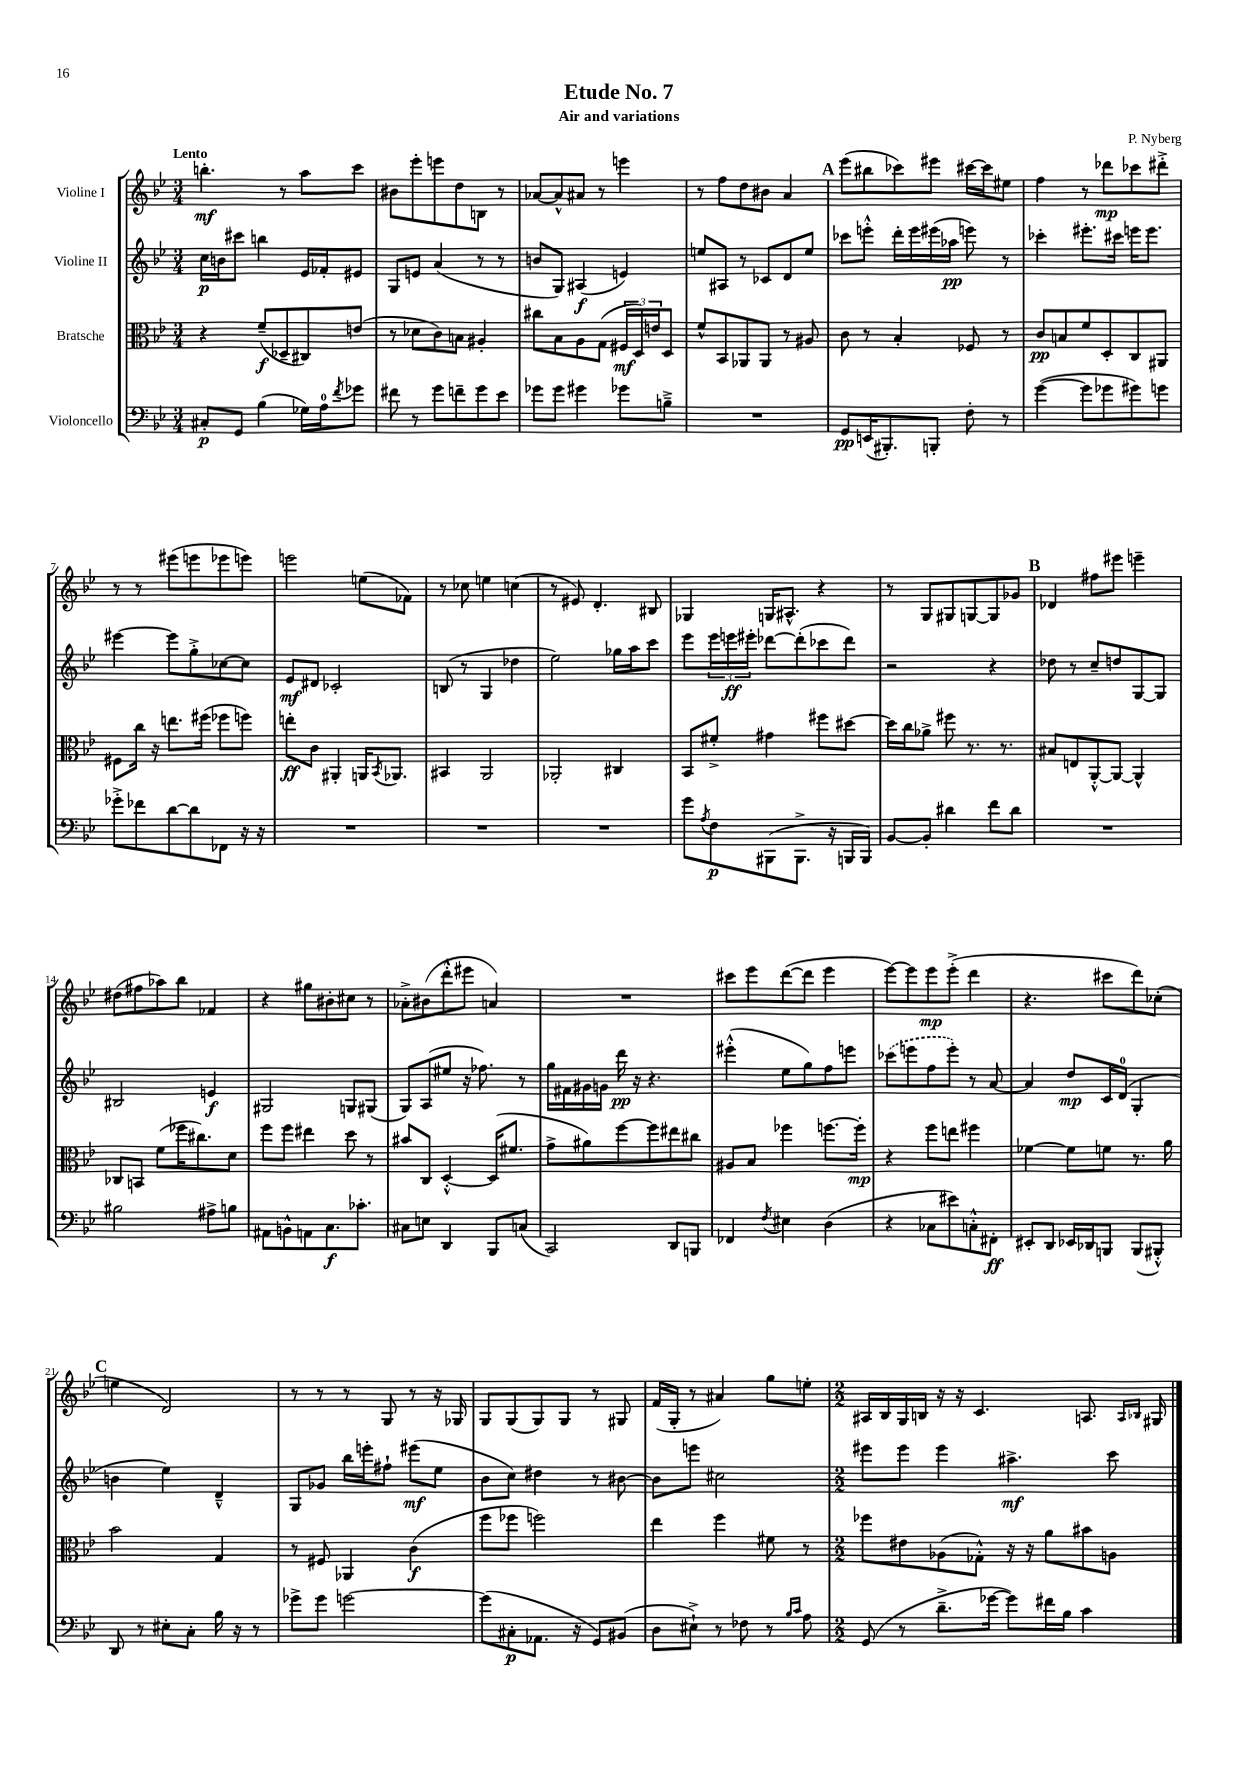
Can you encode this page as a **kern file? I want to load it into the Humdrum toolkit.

**kern	**kern	**kern	**kern
*staff4	*staff3	*staff2	*staff1
*clefF4	*clefC3	*clefG2	*clefG2
*k[b-e-]	*k[b-e-]	*k[b-e-]	*k[b-e-]
*M3/4	*M3/4	*M3/4	*M3/4
8C#'	4r	16cc	4.bb'
.	.	16b	.
8GG	.	8ccc#	.
(4B-	(8f~	4bb	.
.	8D-~	.	8r
16G-)	8C#)	16e-	8aa
16A	.	16f-'	.
8qf	.	.	.
8g-	(8e	8e#	8ccc
=	=	=	=
8f#	8r	8G	8b#
8r	8d-	8e	8eee-'
8g	8c)	(4a	8eee
8f~	8B	.	8dd
8g	4A#'	8r	8B
8e-	.	8r	8r
=	=	=	=
8g-	8cc#	8b	[8a-
8g-	8B-	8G)	8a-^^]
4g#	8A	(4A#	8a#
.	(8G	.	8r
8g-	24F#	4e)	4eee
.	24D)	.	.
.	24e	.	.
8B~^	8D	.	.
=	=	=	=
2.r	8f^^	8ee	8r
.	8BB-	8A#	8ff
.	8AA-	8r	8dd
.	8AA-	8c-	8b#
.	8r	8d	4a
.	8A#	8ee	.
=	=	=	=
8GG	8c	8ccc-	(8eee-
(16EE	8r	8eee'^^	8bb#
8.BBB#')	.	.	.
.	4B-'	16ddd'	8ccc-)
.	.	16eee	.
8BBB'	.	(16eee#	8eee#
.	.	16aa-	.
8F'	8F-	8eee)	[16ccc#
.	.	.	16ccc#]
8r	8r	8r	8ee#
=	=	=	=
([4g	8c	4ccc-'	4ff
.	8B	.	.
8g]	8f	8.eee#'	8r
8g-	8D'	.	8ddd-
.	.	16ccc#	.
8g#)	8C	16eee	8ccc-
.	.	8.eee	.
8g	8AA#	.	8ddd#'^
=	=	=	=
8g-'^	8F#	[4eee#	8r
8f-	16cc	.	8r
.	16r	.	.
[8d	8.ee	8eee#]	(8eee#
8d]	.	8gg'^	8eee
.	(16ff#	.	.
8FF-	8ff-	[8cc-	8eee-
16r	8ff)	8cc-]	8eee)
16r	.	.	.
=	=	=	=
2.r	8ee'	8e-	2eee
.	8c	8d#	.
.	4AA#'	2c-'	.
.	16AA	.	(8ee
.	8qBB-	.	.
.	8.AA-	.	.
.	.	.	8f-)
=	=	=	=
2.r	4BB#	(8B	8r
.	.	8r	8cc-
.	2AA	4G	4ee
.	.	4dd-	(4cc
=	=	=	=
2.r	2AA-'	2ee-)	8r
.	.	.	8e#)
.	.	.	4.d'
.	4C#	16gg-	.
.	.	16aa	.
.	.	8ccc	8B#
=	=	=	=
8g	8BB-	8eee-	4G-
8qA	.	.	.
8F	8f#'^	24eee-	.
.	.	24eee	.
.	.	24eee#'	.
(8BBB#	4g#	[8ddd-	16G
.	.	.	8.A#^^
8.BBB#^	.	(8ddd-']	.
.	8ff#	8ccc-	4r
16r	.	.	.
16BBB	[8dd#	8ddd-)	.
16BBB)	.	.	.
=	=	=	=
[8BB-	16dd#]	2r	8r
.	16cc	.	.
8BB-']	8a-^	.	8G
4d#	8ff#	.	8G#
.	8.r	.	[8G
8f	.	4r	8G]
.	8.r	.	.
8d#	.	.	8g-
=	=	=	=
2.r	8B#	8dd-	4d-
.	8E	8r	.
.	[8AA'^^	8cc~	8ff#
.	8AA_	8dd	8eee#
.	4AA^^]	[8G	4eee~
.	.	8G]	.
=	=	=	=
2B#	8C-	2B#	(8dd#
.	8BB	.	8ff#
.	(8f	.	8aa-)
.	16ff-	.	8bb-
.	8.cc#)	.	.
8A#^	.	4e	4f-
8B	8d	.	.
=	=	=	=
8AA#	8ff	2G#	4r
8BB^^	8ff	.	.
8AA	4ee#	.	8gg#
8.C	.	.	8b#'
.	8dd	8G	8cc#
8.c-'	.	.	.
.	8r	(8G#	8r
=	=	=	=
8C#	8b#	8G)	8a-'^
8E	8C	(8A	(8b#
4DD	[4D'^^	8ee#	8ddd'^^
.	.	16r	8eee#
.	.	8.ff-)	.
8BBB-	(16D]	.	4a)
.	8.f#	.	.
(8C	.	8r	.
=	=	=	=
2CC)	8g^	16gg	2.r
.	.	16f#	.
.	8a#)	16g#	.
.	.	16g	.
.	[8ff	16ddd	.
.	.	16r	.
.	8ff]	4.r	.
8DD	8ee#	.	.
8BBB	8cc#	.	.
=	=	=	=
4FF-	8A#	(4eee#'^^	8ccc#
.	8B-	.	8eee-
8qF	.	.	.
4E#	4ff-	8ee-	([8ddd
.	.	8gg)	8ddd]
(4D	[8.ff	8ff	4eee-
.	.	8eee	.
.	16ff']	.	.
=	=	=	=
4r	4r	(8ccc-	[8eee-)
.	.	8eee	8eee-]
8C-	8ff	8ff	8eee-
8e#)	8ee	8eee')	(8eee-'^
8C'^^	4ff#	8r	4ddd
8FF#'	.	[8a	.
=	=	=	=
8EE#'	[4f-	4a]	4.r
8DD	.	.	.
16EE-	8f-]	8dd	.
16DD-	.	.	.
8BBB	8f	16c	8ccc#
.	.	(16d	.
(8BBB	8.r	4G'	8ddd)
8BBB#'^^)	.	.	(8cc-'
.	16a	.	.
=	=	=	=
8DD	2b-	4b	4ee
8r	.	.	.
8E#'	.	4ee-)	2d)
8C'	.	.	.
16B-	4G	4d~^^	.
16r	.	.	.
8r	.	.	.
=	=	=	=
8g-^	8r	8G	8r
8g-	8F#	8g-	8r
[2g	4AA-	16bb-	8r
.	.	16eee'	.
.	.	8ff#`	8G
.	(4c	(8eee#	8r
.	.	8ee-	16r
.	.	.	16G-
=	=	=	=
(8g]	8ff	8b-	8G
8C#'	8ff-	8cc)	(8G
8.AA-	2ff)	4dd#	8G)
.	.	.	8G
16r	.	.	.
8GG)	.	8r	8r
(8BB#	.	[8b#	8G#
=	=	=	=
8D	4ee-	8b#]	(16f
.	.	.	16G'
8E#`^)	.	8eee	8r
8r	4ff	2cc#	4a#)
8F-	.	.	.
8r	8f#	.	8gg
16qqB-	.	.	.
16qqc	.	.	.
8A	8r	.	8ee'
=	=	=	=
*M2/2	*M2/2	*M2/2	*M2/2
(8GG	8ff-	8eee#	16A#
.	.	.	16B-
8r	8e#	8eee#	16G
.	.	.	16B
8.d~^	(8A-	4eee#	16r
.	.	.	16r
.	8G-'^^)	.	4.c
[16g-	.	.	.
8g-])	16r	4.aa#^	.
.	16r	.	.
16f#	8a	.	.
16B-	.	.	.
4c	8b#	.	8.A
.	8A	8ccc	.
.	.	.	16qqA
.	.	.	16qqB-
.	.	.	16G#
==	==	==	==
*-	*-	*-	*-
